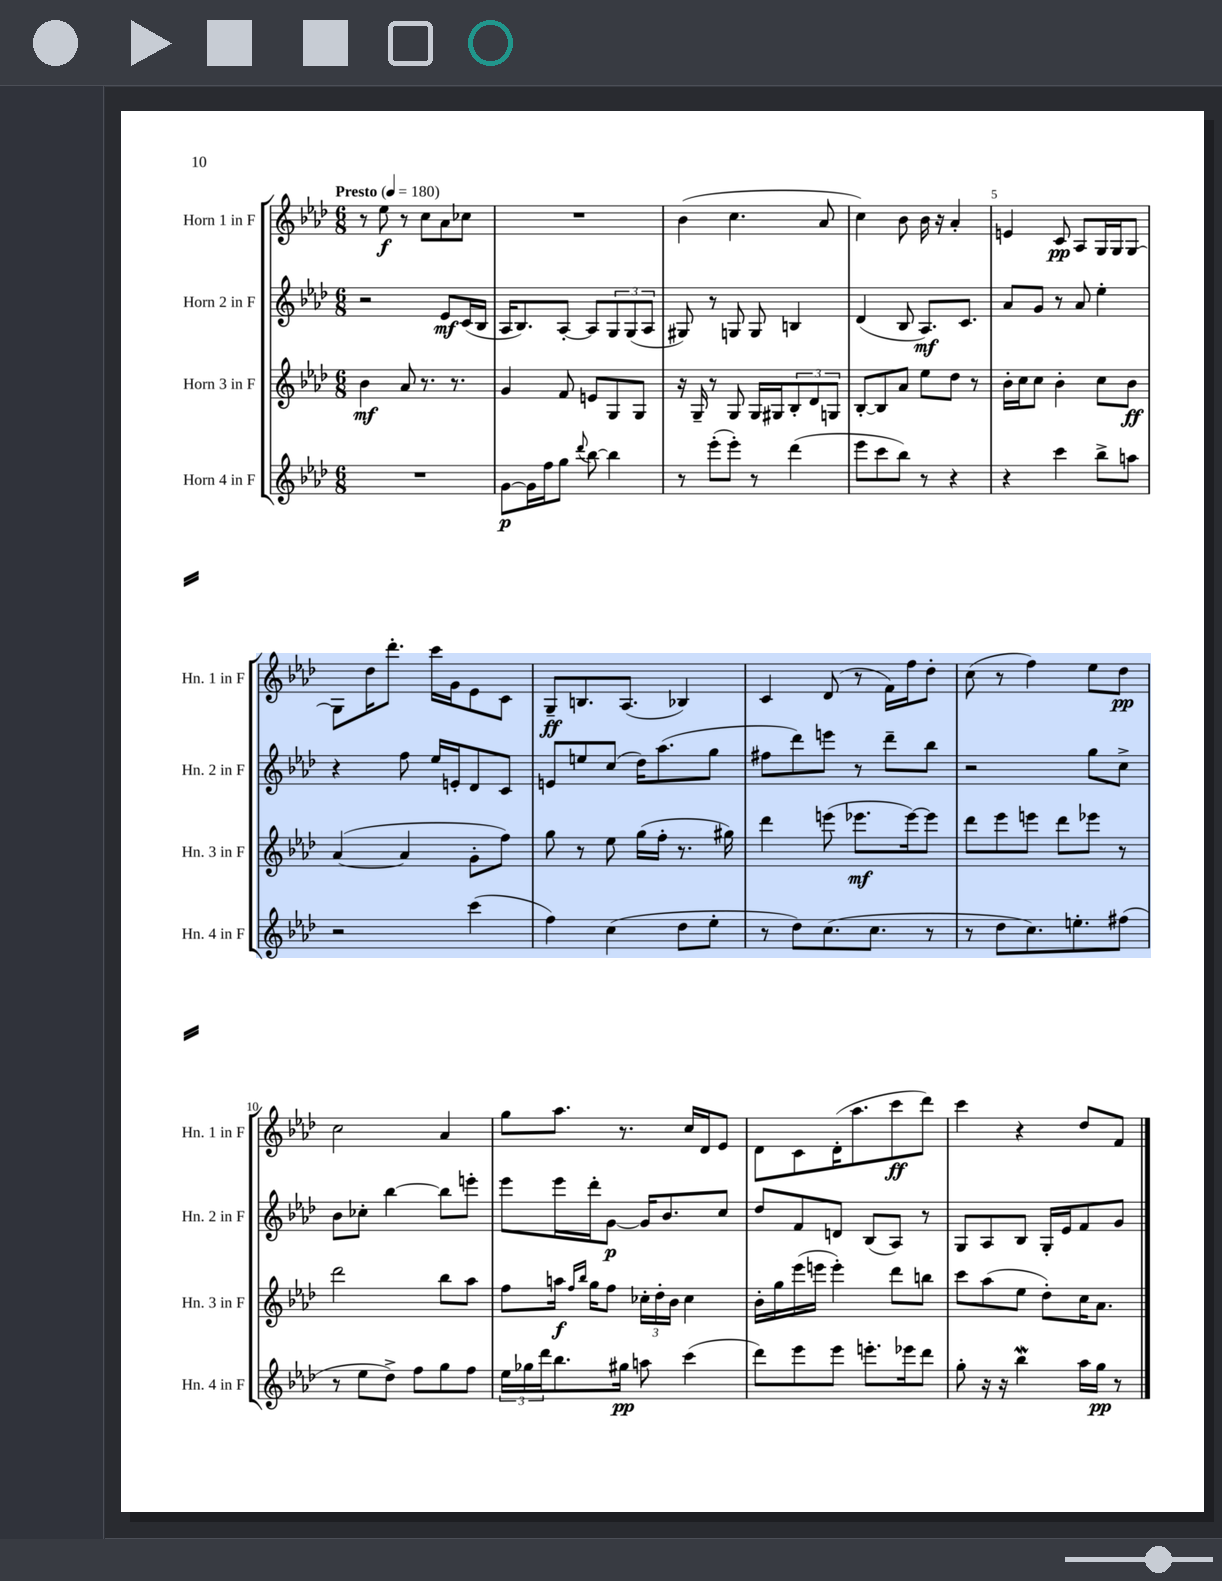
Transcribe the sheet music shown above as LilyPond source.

<<
\new StaffGroup <<
\new Staff = "s0" \with { instrumentName = "Horn 1 in F" shortInstrumentName = "Hn. 1 in F" } {
    \clef treble \key aes \major \numericTimeSignature \time 6/8 \tempo "Presto" 4 = 180
    r8 ees''8\f r8 c''8 aes'8 ces''8 |
    R2. |
    bes'4( c''4. aes'8 |
    c''4) bes'8 bes'16 r16 aes'4-. |
    e'4 c'8\pp aes8 g16 g16 g8~ |
    g8 des''16 des'''8.-. c'''16 g'16 ees'8 c'8 |
    g8--\ff b8. aes8.( bes4) |
    c'4 des'8( r8 f'16) f''16 des''8-. |
    c''8( r8 f''4) ees''8 des''8\pp |
    c''2 aes'4 |
    g''8 aes''8. r8. c''16 des'16 ees'8 |
    des'8 c'8 des'16-.( aes''8. c'''8\ff des'''8) |
    c'''4 r4 des''8 f'8 \bar "|." |
}
\new Staff = "s1" \with { instrumentName = "Horn 2 in F" shortInstrumentName = "Hn. 2 in F" } {
    \clef treble \key aes \major \numericTimeSignature \time 6/8
    r2 ees'8\mf c'16( bes16 |
    aes16 bes8.) aes8~-. aes8 \tuplet 3/2 { g8 g8( aes8 } |
    gis8) r8 g8 g8 b4 |
    des'4( bes8 aes8.\mf) c'8. |
    aes'8 g'8 r8 aes'8 ees''4-. |
    r4 f''8 ees''16 e'16-. des'8 c'8 |
    e'8 e''8 c''8( des''16) aes''8.( g''8 |
    fis''8 des'''8) e'''8 r8 des'''8-- bes''8 |
    r2 g''8 c''8-> |
    bes'8 ces''8-. bes''4~ bes''8 e'''8-. |
    ees'''8 ees'''16 des'''16-. g'8~\p g'16 bes'8. c''8 |
    des''8 f'8 d'8 bes8( aes8) r8 |
    g8 aes8 bes8 g16-. ees'16 f'8 g'8 \bar "|." |
}
\new Staff = "s2" \with { instrumentName = "Horn 3 in F" shortInstrumentName = "Hn. 3 in F" } {
    \clef treble \key aes \major \numericTimeSignature \time 6/8
    bes'4\mf aes'8 r8. r8. |
    g'4 f'8 e'8 g8 g8 |
    r16 g16-- r8 g8 g16 gis16 \tuplet 3/2 { bes8-. des'8 g8 } |
    bes8~-. bes8 aes'8 ees''8 des''8 r8 |
    bes'16-. c''16 c''8 bes'4-. c''8 bes'8\ff |
    aes'4~( aes'4 g'8-. f''8) |
    g''8 r8 ees''8 g''16( f''16-. r8. gis''16) |
    des'''4 e'''8( ees'''8.\mf ees'''16~) ees'''8 |
    des'''8 ees'''8 e'''8 des'''8 ees'''8 r8 |
    des'''2 bes''8 aes''8 |
    f''8 a''16\f \grace { f''16 bes''16 } g''16 f''8 \tuplet 3/2 { ces''16-. des''16-. bes'16 } ces''4 |
    bes'16-. g''16 ees'''16( e'''16 e'''4-.) des'''8 b''8 |
    c'''8 aes''8( ees''8 des''8-.) c''16 aes'8. \bar "|." |
}
\new Staff = "s3" \with { instrumentName = "Horn 4 in F" shortInstrumentName = "Hn. 4 in F" } {
    \clef treble \key aes \major \numericTimeSignature \time 6/8
    R2. |
    g'8~\p g'16 f''16 g''8 \appoggiatura { des'''8 } bes''8~ bes''4 |
    r8 ees'''8-.( ees'''8-.) r8 des'''4( |
    ees'''8 c'''8 bes''8) r8 r4 |
    r4 c'''4 bes''8-> a''8 |
    r2 c'''4( |
    f''4) c''4( des''8 ees''8-. |
    r8 des''8) c''8.( c''8. r8 |
    r8 des''8 c''8.) e''8.-. fis''8( |
    r8 ees''8 des''8->) f''8 g''8 f''8 |
    \tuplet 3/2 { ees''16 ges''16 des'''16 } bes''8. gis''16\pp a''8 c'''4( |
    des'''8) ees'''8 ees'''8 e'''8.-. ees'''16 des'''8 |
    g''8-. r16 r16 bes''4\mordent aes''16 g''16\pp r8 \bar "|." |
}
>>
>>
\layout { \context { \Score \override BarNumber.break-visibility = ##(#f #t #t) barNumberVisibility = #(every-nth-bar-number-visible 5) } }
